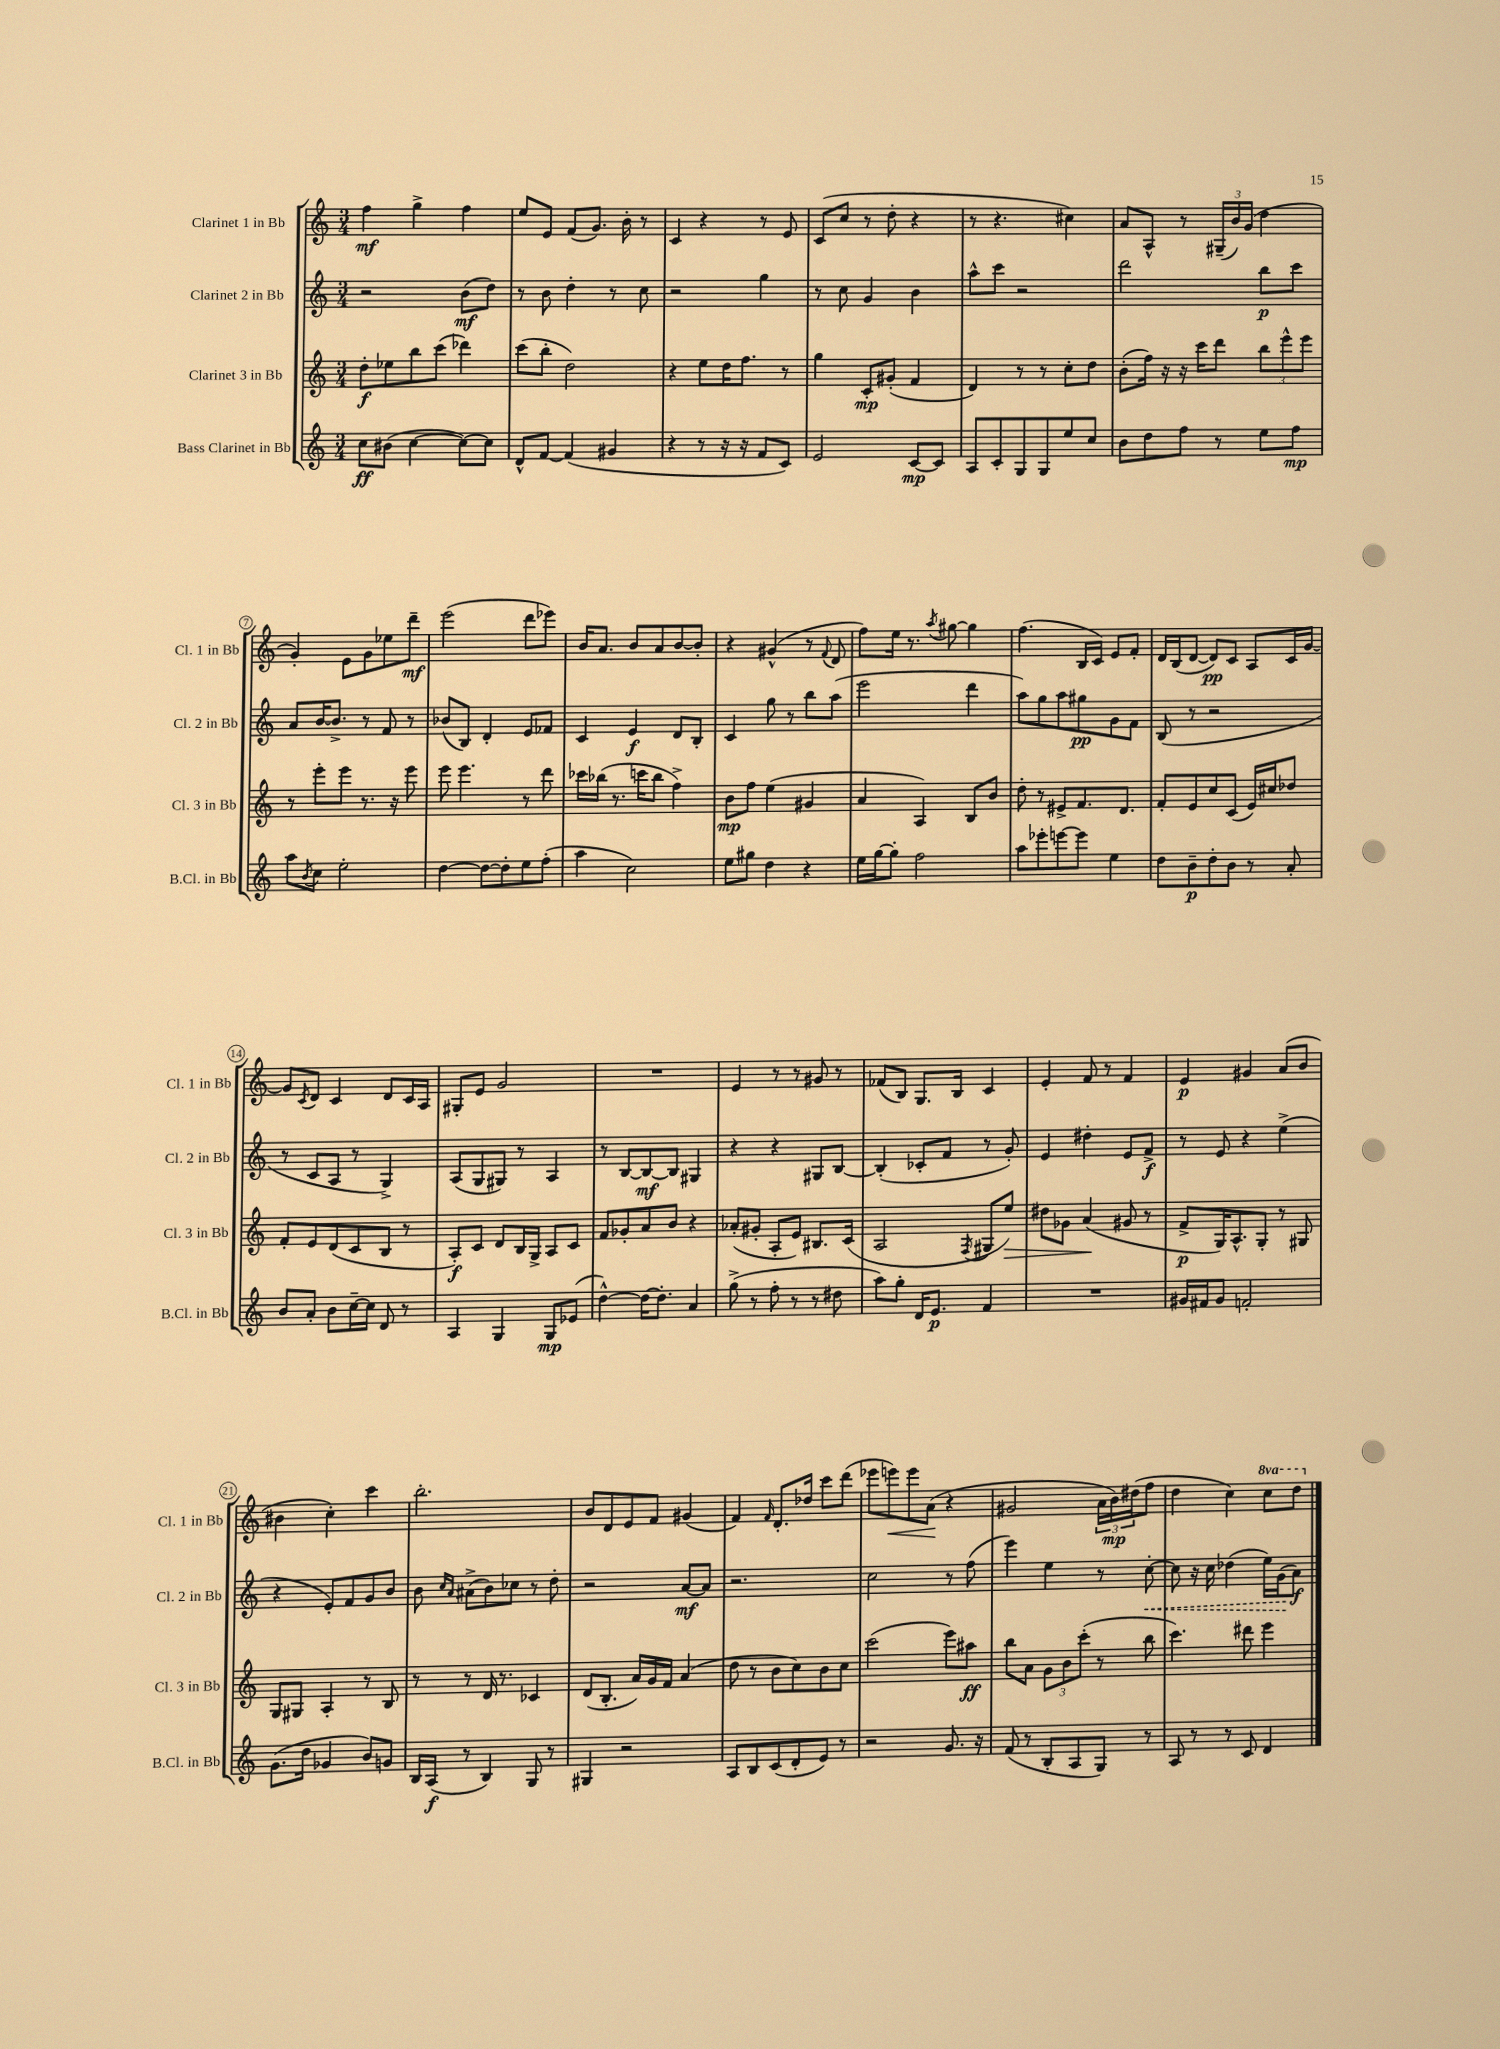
<<
\new StaffGroup <<
\new Staff = "s0" \with { instrumentName = "Clarinet 1 in Bb" shortInstrumentName = "Cl. 1 in Bb" } {
    \clef treble \key c \major \numericTimeSignature \time 3/4 \set Staff.ottavationMarkups = #ottavation-simple-ordinals
    f''4\mf g''4-> f''4 |
    e''8 e'8 f'8( g'8.) b'16-. r8 |
    c'4 r4 r8 e'8 |
    c'8( c''8 r8 d''8-. r4 |
    r8 r4. cis''4) |
    a'8 a8-^ r8 \tuplet 3/2 { gis16--( b'16) g'16( } d''4 |
    g'4-.) e'8 g'8 ees''8 d'''8--\mf |
    e'''2( d'''8 ees'''8) |
    b'16 a'8. b'8 a'8 b'8~ b'8-. |
    r4 gis'4-^( r8 \appoggiatura { f'8 } d'8 |
    f''8) e''16 r8. \acciaccatura { a''8 } gis''8~ gis''4 |
    f''4.( b16 c'16) e'8 f'8-. |
    d'16 b16( d'8~ d'8\pp) c'8 a8 c'16 g'16~ |
    g'8 \acciaccatura { c'8 } d'8 c'4 d'8 c'16 a16 |
    gis8-. e'8 g'2 |
    R2. |
    e'4 r8 r8 gis'8 r8 |
    fes'8( b8) g8. b16 c'4 |
    e'4-. f'8 r8 f'4 |
    e'4\p gis'4 a'8( b'8 |
    bis'4 c''4-.) c'''4 |
    b''2.-. |
    b'8 d'8 e'8 f'8 gis'4( |
    f'4) \grace { f'16 } d'8.-. des''16 c'''8 d'''8( |
    ees'''8 e'''8\<) e'''8 a'8\!( r4 |
    gis'2 \tuplet 3/2 { a'16 b'16\mp) dis''16( } f''8 |
    d''4 c''4) \ottava #1 c'''8 d'''8 \ottava #0 \bar "|." |
}
\new Staff = "s1" \with { instrumentName = "Clarinet 2 in Bb" shortInstrumentName = "Cl. 2 in Bb" } {
    \clef treble \key c \major \numericTimeSignature \time 3/4
    r2 b'8\mf( d''8) |
    r8 b'8 d''4-. r8 c''8 |
    r2 g''4 |
    r8 c''8 g'4 b'4 |
    a''8-^ c'''8 r2 |
    d'''2 b''8\p c'''8 |
    a'8 b'16~ b'8.-> r8 f'8 r8 |
    bes'8( b8) d'4-. e'8 fes'8 |
    c'4 e'4\f d'8 b8-. |
    c'4 g''8 r8 b''8 a''8( |
    e'''2 d'''4 |
    a''8) g''8 a''8 gis''8\pp g'8 f'8 |
    b8( r8 r2 |
    r8 c'8 a8 r8 g4->) |
    a8( g8 gis8) r8 a4 |
    r8 b8~ b8~\mf b8 gis4 |
    r4 r4 gis8 b8~ |
    b4-.( ces'8-. f'8 r8 g'8-.) |
    e'4 dis''4-. e'8 f'8->\f |
    r8 e'8 r4 e''4->( |
    r4 e'8-.) f'8 g'8 b'8 |
    b'8 \grace { c''16 a'16 } ais'8->( b'8) ces''8 r8 d''8-. |
    r2 a'8~\mf a'8 |
    r2. |
    c''2 r8 f''8( |
    e'''4) e''4 r8 \once \override Hairpin.style = #'dashed-line c''8~-.\< |
    c''8 r16 c''16 des''4( e''16) g'16\!( a'8\f) \bar "|." |
}
\new Staff = "s2" \with { instrumentName = "Clarinet 3 in Bb" shortInstrumentName = "Cl. 3 in Bb" } {
    \clef treble \key c \major \numericTimeSignature \time 3/4
    d''8-.\f ees''8 b''8 c'''8( des'''4) |
    c'''8( b''8-. d''2) |
    r4 e''8 d''16 f''8. r8 |
    g''4 c'8-.\mp gis'8-.( f'4 |
    d'4) r8 r8 c''8-. d''8 |
    b'8-.( f''16) r16 r16 c'''16 d'''8 \tuplet 3/2 { b''8 e'''8-^ e'''8 } |
    r8 e'''8-. e'''8 r8. r16 e'''8 |
    e'''8 e'''4. r8 d'''8 |
    ces'''16 bes''16( r8. c'''16 bes''8 f''4->) |
    b'8\mp f''8 e''4( gis'4 |
    a'4 a4) b8 b'8 |
    d''8-. r8 eis'8-> f'8. d'8. |
    f'8-. e'8 c''8 c'8( e'16) cis''16 des''8 |
    f'8-. e'8 d'8( c'8 b8 r8 |
    a8-.\f) c'8 d'8 b16 g16-> a8 c'8 |
    f'8 ges'8-. a'8 b'8 r4 |
    aes'8-.( gis'8-. a8-. e'8) bis8. c'16( |
    a2 \acciaccatura { f8 } gis8 e''8\>) |
    dis''8 ges'8 a'4\!( gis'8 r8 |
    f'8->\p g16) a8.-^ g8-. r8 gis8 |
    g8 gis8 a4-. r8 b8 |
    r8 r8 d'16 r8. ces'4 |
    d'8( b8.-. a'16) g'16 f'16 a'4( |
    d''8 r8 b'8 c''8) b'8 c''8 |
    c'''2( e'''8) ais''8\ff |
    b''8 a'8 \tuplet 3/2 { g'8 b'8 c'''8-.( } r8 b''8 |
    c'''4.) dis'''8 e'''4 \bar "|." |
}
\new Staff = "s3" \with { instrumentName = "Bass Clarinet in Bb" shortInstrumentName = "B.Cl. in Bb" } {
    \clef treble \key c \major \numericTimeSignature \time 3/4
    c''8\ff bis'8( c''4~ c''8~) c''8 |
    d'8-^ f'8~ f'4( gis'4 |
    r4 r8 r16 r16 f'8 c'8) |
    e'2 c'8~\mp c'8 |
    a8 c'8-. g8 g8 e''8 c''8 |
    b'8 d''8 f''8 r8 e''8 f''8\mp |
    a''8 \acciaccatura { b'8 } c''8 e''2-. |
    d''4~ d''8~ d''8-. e''8 f''8-.( |
    a''4 c''2) |
    e''8 gis''8 d''4 r4 |
    e''16 g''16~ g''8-. f''2 |
    a''8 ees'''8-. e'''8~ e'''8 e''4 |
    d''8 b'8--\p d''8-. b'8 r8 a'8-. |
    b'8 a'8-. b'8 c''16~-- c''16 d'8 r8 |
    a4 g4 g8\mp ees'8( |
    d''4~-^) d''16~ d''8.-. a'4 |
    g''8->( r8 f''8-. r8 r8 dis''8 |
    a''8) g''8-. d'16 e'8.\p f'4 |
    R2. |
    gis'16 fis'16 gis'8 f'2-. |
    g'8.( d''16 ges'4 b'8) g'8 |
    b16 a16\f( r8 b4) g8 r8 |
    gis4 r2 |
    a8 b8 c'8( d'8-. e'8) r8 |
    r2 g'8. r16 |
    f'8( r8 b8-. a8 g8) r8 |
    a8 r8 r8 c'8 d'4 \bar "|." |
}
>>
>>
\layout { \context { \Score \override BarNumber.stencil = #(make-stencil-circler 0.1 0.3 ly:text-interface::print) } }
